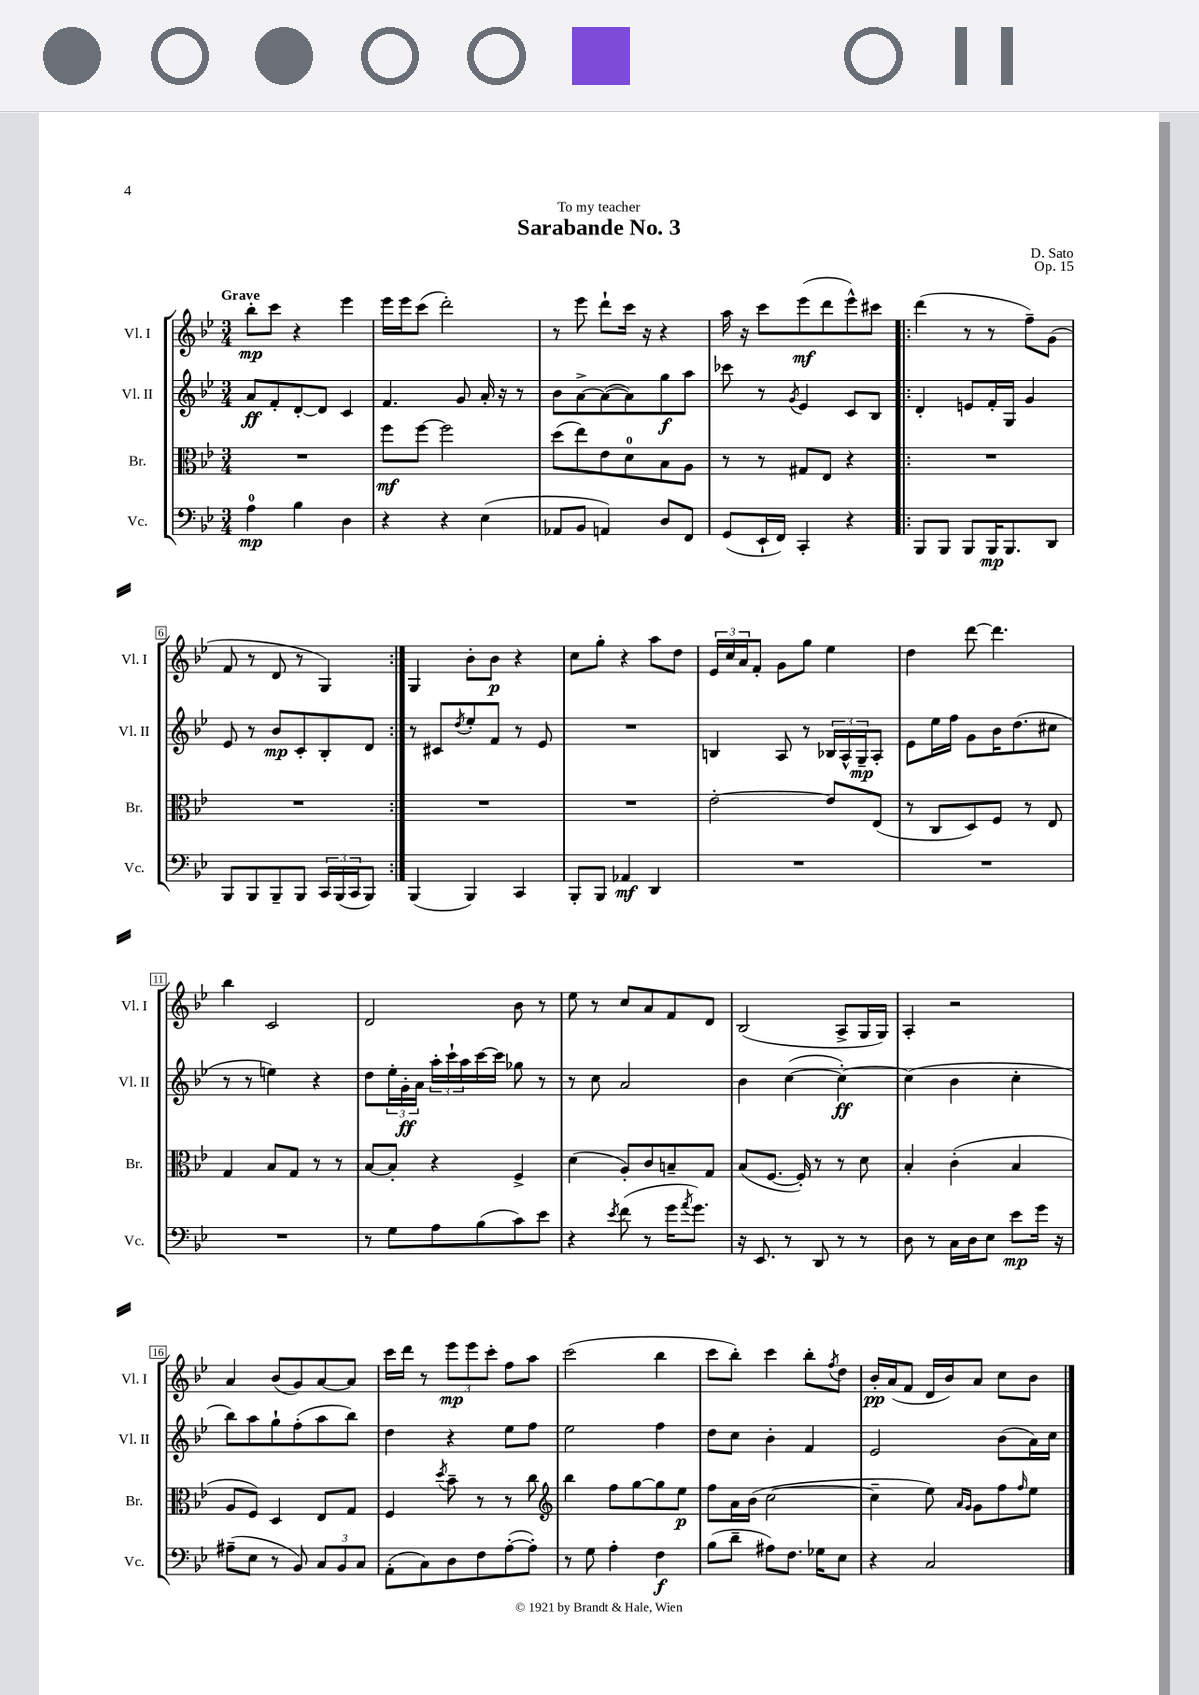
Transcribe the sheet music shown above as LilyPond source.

\header { title = "Sarabande No. 3" composer = "D. Sato" dedication = "To my teacher" opus = "Op. 15" }
<<
\new StaffGroup <<
\new Staff = "s0" \with { instrumentName = "Vl. I" shortInstrumentName = "Vl. I" } {
    \clef treble \key bes \major \numericTimeSignature \time 3/4 \tempo "Grave"
    bes''8-.\mp c'''8 r4 ees'''4 |
    ees'''16 ees'''16 c'''8( d'''2-.) |
    r8 ees'''8 d'''8-! c'''16 r16 r4 |
    a''16 r16 c'''8 ees'''8\mf( d'''8 ees'''8-^) cis'''8 |
    \repeat volta 2 { d'''4( r8 r8 f''8--) g'8( |
    f'8 r8 d'8 r8 g4) | }
    g4 bes'8-. bes'8\p r4 |
    c''8 g''8-. r4 a''8 d''8 |
    \tuplet 3/2 { ees'16 c''16 a'16 } f'8-. g'8 g''8 ees''4 |
    d''4 d'''8~ d'''4. |
    bes''4 c'2 |
    d'2 bes'8 r8 |
    ees''8 r8 c''8 a'8 f'8 d'8 |
    bes2( a8-> g16 g16) |
    a4-. r2 |
    a'4 bes'8( g'8) a'8~ a'8 |
    c'''16 d'''16 r8 \tuplet 3/2 { ees'''8\mp ees'''8 c'''8-. } f''8 a''8 |
    c'''2( bes''4 |
    c'''8 bes''8-.) c'''4 bes''8-. \acciaccatura { f''8 } d''8 |
    bes'16-.\pp a'16( f'8 d'16 bes'16) a'8 c''8 bes'8 \bar "|." |
}
\new Staff = "s1" \with { instrumentName = "Vl. II" shortInstrumentName = "Vl. II" } {
    \clef treble \key bes \major \numericTimeSignature \time 3/4
    a'8\ff f'8-. d'8~-. d'8 c'4 |
    f'4. g'8 a'16-. r16 r8 |
    bes'8 a'8~-> a'8~( a'8) g''8\f a''8 |
    ces'''8 r8 \acciaccatura { g'8 } ees'4 c'8 bes8 |
    \repeat volta 2 { d'4-. e'8 f'16-. g16 g'4 |
    ees'8 r8 bes'8\mp c'8-. bes8-. d'8 | }
    r8 cis'8 \acciaccatura { d''8 } ees''8-. f'8 r8 ees'8 |
    R2. |
    b4 a8 r8 \tuplet 3/2 { bes16 a16-^ g16--\mp } a8-. |
    ees'8 ees''16 f''16 g'8 bes'16 d''8.( cis''8 |
    r8 r8 e''4) r4 |
    d''8 \tuplet 3/2 { ees''16-. g'16-.\ff a'16 } \tuplet 3/2 { a''16-. c'''16-! a''16 } c'''16~ c'''16 ges''8 r8 |
    r8 c''8 a'2 |
    bes'4 c''4~( c''4~-.\ff) |
    c''4( bes'4 c''4-. |
    bes''8) a''8 g''8-! f''8-.( a''8 bes''8) |
    d''4 r4 ees''8 f''8 |
    ees''2 f''4 |
    d''8 c''8 bes'4-. f'4 |
    ees'2 bes'8( a'16) c''16 \bar "|." |
}
\new Staff = "s2" \with { instrumentName = "Br." shortInstrumentName = "Br." } {
    \clef alto \key bes \major \numericTimeSignature \time 3/4
    R2. |
    f''8\mf f''8~ f''2 |
    d''8( ees''8) ees'8 d'8-0 bes8 a8 |
    r8 r8 gis8 ees8 r4 |
    \repeat volta 2 { R2. |
    R2. | }
    R2. |
    R2. |
    ees'2~-. ees'8 ees8( |
    r8 c8 d8) f8 r8 ees8 |
    g4 bes8 g8 r8 r8 |
    bes8~ bes8-. r4 f4-> |
    d'4( a8-.) c'8 b8-- g8 |
    bes8( f8.~ f16-.) r8 r8 d'8 |
    bes4-. c'4-.( bes4 |
    a8 f8) d4 ees8 g8 |
    f4 \acciaccatura { d''8 } bes'8-- r8 r8 c''8 |
    \clef treble bes''4 f''8 g''8~ g''8 ees''8\p |
    f''8 a'16 bes'16( c''2~ |
    c''4-- ees''8) \grace { a'16 g'16 } g'8 f''8 \grace { f''16 } ees''8 \bar "|." |
}
\new Staff = "s3" \with { instrumentName = "Vc." shortInstrumentName = "Vc." } {
    \clef bass \key bes \major \numericTimeSignature \time 3/4
    a4-0\mp bes4 d4 |
    r4 r4 ees4( |
    aes,8 bes,8 a,4) d8 f,8 |
    g,8( ees,16-! f,16) c,4-. r4 |
    \repeat volta 2 { bes,,8 bes,,8 bes,,8 bes,,16\mp bes,,8. d,8 |
    bes,,8 bes,,8 bes,,8-- bes,,8 \tuplet 3/2 { c,16 bes,,16( c,16 } bes,,8) | }
    bes,,4( bes,,4) c,4 |
    bes,,8-. bes,,8 aes,4\mf d,4 |
    R2. |
    R2. |
    R2. |
    r8 g8 a8 bes8( c'8) ees'8 |
    r4 \acciaccatura { ees'8 } f'8( r8 g'16 \acciaccatura { a'8 } g'8.) |
    r16 ees,8. r8 d,8 r8 r8 |
    d8 r8 c16 d16 ees8 ees'8\mp g'16 r16 |
    ais8--( ees8 r8 bes,8) \tuplet 3/2 { c8 bes,8 c8 } |
    a,8-.( c8) d8 f8 a8~-.( a8-.) |
    r8 g8 a4-. f4\f |
    bes8( d'8-- ais8) f8. ges16 ees8 |
    r4 c2 \bar "|." |
}
>>
>>
\layout { \context { \Score \override BarNumber.stencil = #(make-stencil-boxer 0.1 0.3 ly:text-interface::print) } }
